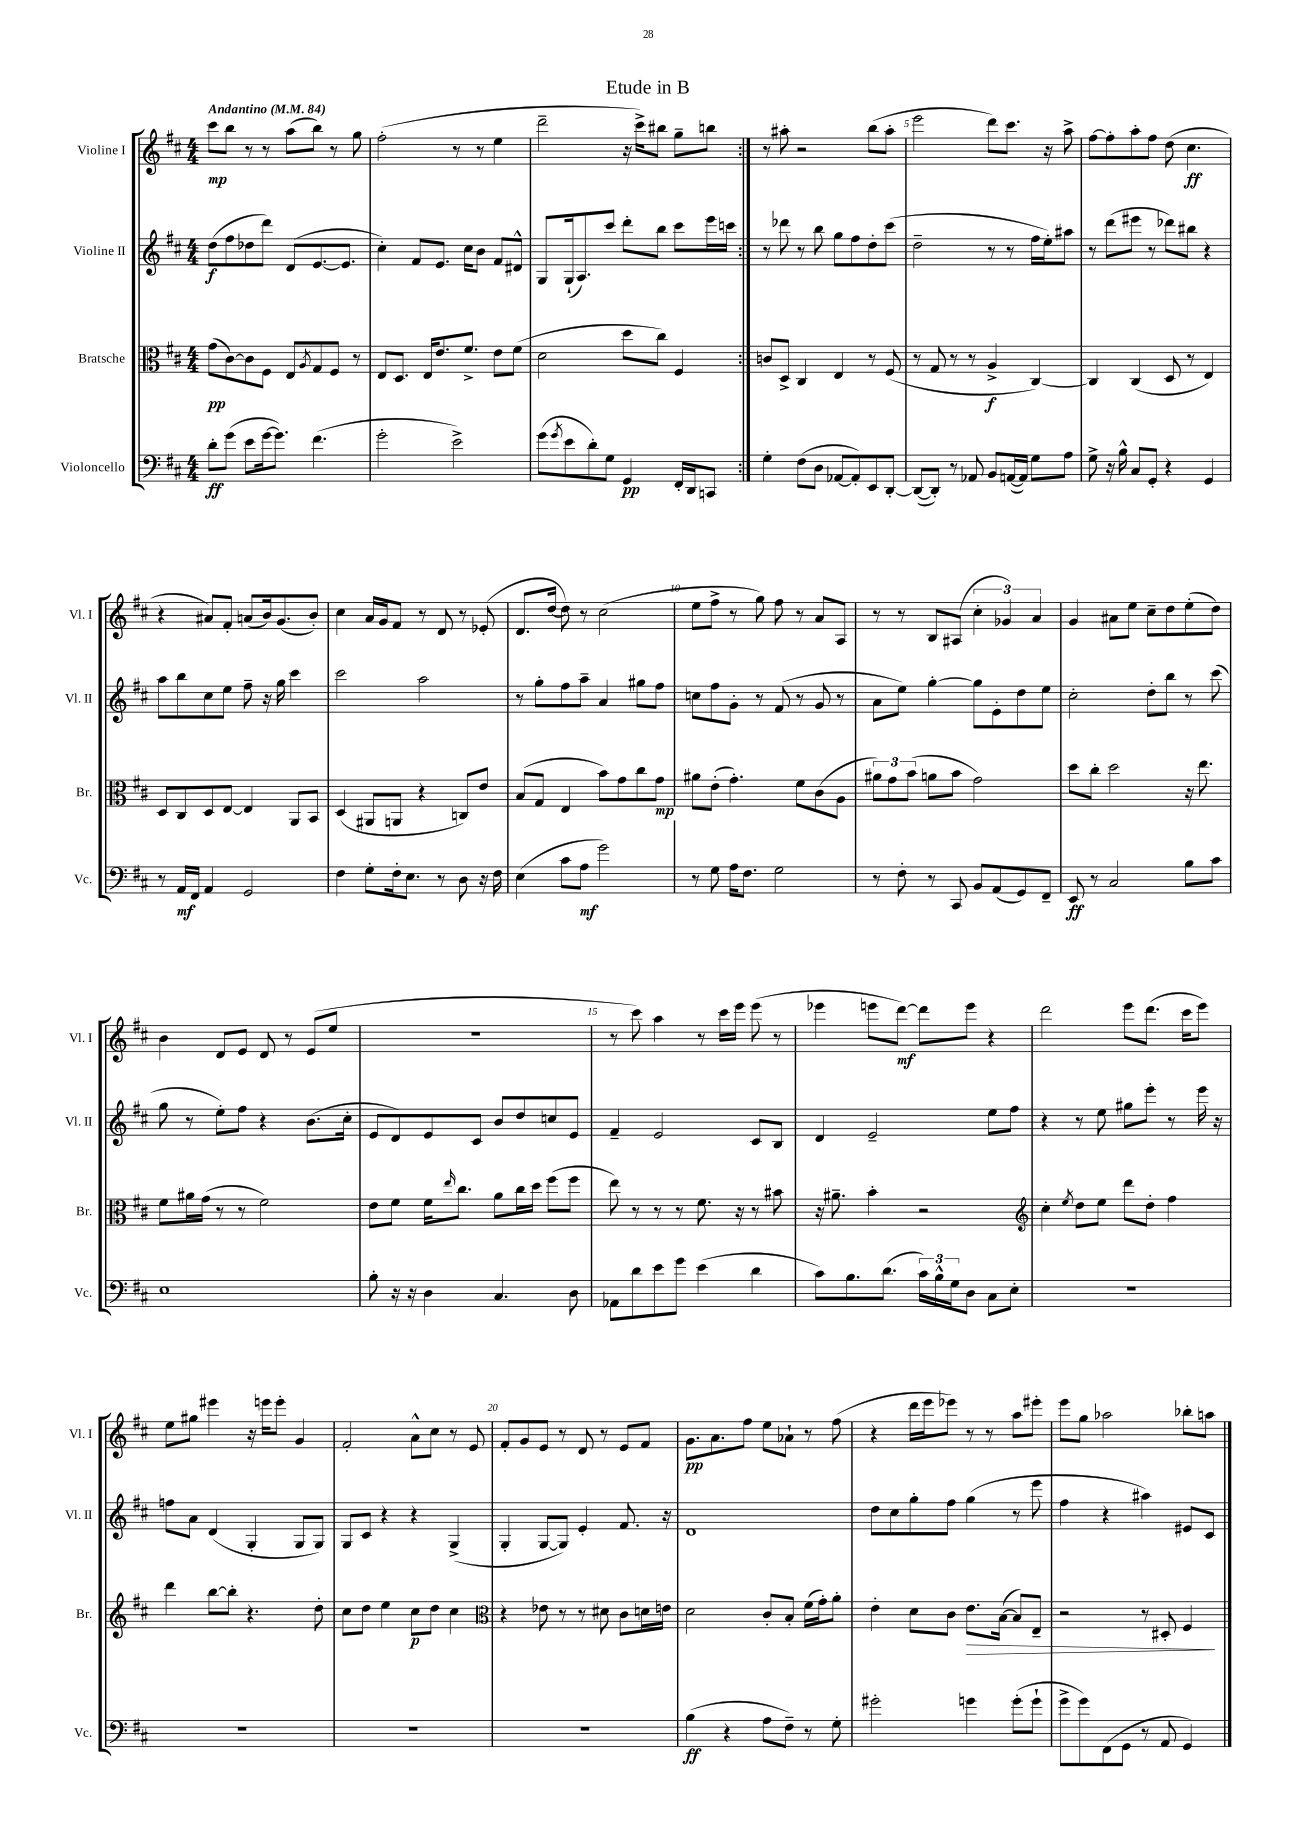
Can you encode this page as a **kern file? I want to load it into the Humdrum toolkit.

**kern	**kern	**kern	**kern
*staff4	*staff3	*staff2	*staff1
*clefF4	*clefC3	*clefG2	*clefG2
*k[f#c#]	*k[f#c#]	*k[f#c#]	*k[f#c#]
*M4/4	*M4/4	*M4/4	*M4/4
*MM84	*MM84	*MM84	*MM84
8d'	(8g	(8dd	8ccc#
(8g	[8c#)	8ff#	8bb
8e	8c#]	8dd-	8r
[16g	8F#	8ddd)	8r
8.g])	.	.	.
.	8E	(8d	(8aa
.	8qA	.	.
(4.f#	8G	[8.e	8bb)
.	8F#	.	8r
.	.	8.e]	.
.	8r	.	8gg
=	=	=	=
2g'	8E	4cc#')	(2ff#'
.	8.D	.	.
.	.	8f#	.
.	16E	.	.
.	8.e	8.e	.
2e^)	.	.	8r
.	8.f#^	16cc#	.
.	.	8b	8r
.	8e	8f#	4ee
.	(8f#	8d#^^	.
=	=	=	=
(8g	2d	8G	2ddd~
8qg	.	.	.
8e	.	(16G`	.
.	.	8.A)	.
8d')	.	.	.
8G	.	8ccc#	.
4GG	8dd	8ddd'	16r
.	.	.	16ccc#^)
.	8cc#)	8bb	8bb#
16FF#'	4F#	8ccc#	8gg~
16DD	.	.	.
8CC	.	16eee	8bb
.	.	16ccc	.
=:|!	=:|!	=:|!	=:|!
4G'	8c	8r	8r
.	8D^	8ddd-	8aa#'
(8F#	4C#	8r	2r
8D	.	8bb	.
[8AA-	4E	8gg	.
8AA-'])	.	8ff#	.
8EE	8r	8dd'	(8bb
[8DD'	(8F#	(8ccc#	8aa#'
=	=	=	=
(8DD_	8r	2dd~	2eee
8DD'])	8G	.	.
8r	8r	.	.
8AA-	8r	.	.
8BB	4A^	8r	8ddd)
([16AA	.	8r	8.ccc#
16AA])	.	.	.
8G	[4C#)	16ff#	.
.	.	16ee')	16r
8A	.	8aa#	8aa^
=	=	=	=
8G^	4C#]	8r	[8ff#
16r	.	(8ddd	8ff#']
16B^^	.	.	.
8C#	(4C#	8eee#	8aa'
8GG'	.	8r	8ff#
4r	8D	8ddd-)	(8dd
.	8r	8bb#	4.cc#
4GG	4E)	4r	.
=	=	=	=
8r	8D	8aa	4r
16AA	8C#	8bb	.
16FF#	.	.	.
4AA	8D	8cc#	8a#)
.	[8E	8ee	8f#'
2GG	4E]	8ff#~	(8a
.	.	16r	16b)
.	.	16gg	(8.g
.	8AA	4ccc#	.
.	8BB	.	8b')
=	=	=	=
4F#	(4D	2ccc#	4cc#
8G'	8AA#	.	16a
.	.	.	16g
16F#'	8AA	.	8f#
8.E	.	.	.
.	4r	2aa	8r
8r	.	.	8d
8D	8C)	.	8r
16r	8e	.	(8e-'
16F#	.	.	.
=	=	=	=
(4E	(8B	8r	8.d
.	8G	8gg'	.
.	.	.	[16dd
8c#	4E	8ff#	8dd])
8A	.	8aa~	8r
2g)	8b)	4a	(2cc#
.	8g	.	.
.	8cc#	8gg#	.
.	8g	8ff#	.
=	=	=	=
8r	8a#	8cc	8ee
8G	(8e'	8ff#	8ff#^
16A	4.g')	8g'	8r
8.F#	.	.	.
.	.	8r	8gg)
2G	.	(8f#	8ff#
.	8f#	8r	8r
.	(8c#	8g	8a
.	8A	8r	8A
=	=	=	=
8r	12a#)	8a	8r
.	12g	.	.
8F#'	.	8ee)	8r
.	(12b	.	.
8r	8a	[4gg'	8B
8CC#	8b	.	(8A#
8BB	2g)	8gg]	6cc#'
(8AA	.	8e'	.
.	.	.	6g-)
8GG)	.	8dd	.
.	.	.	6a
8FF#~	.	8ee	.
=	=	=	=
8EE	8dd	2cc#'	4g
8r	8cc#'	.	.
2C#	2dd	.	8a#
.	.	.	8ee
.	.	8dd'	8cc#~
.	.	8bb	8dd
8B	16r	8r	(8ee'
.	8.ee	.	.
8c#	.	(8ccc#	8dd)
=	=	=	=
1E	8f#	8gg	4b
.	16a#	8r	.
.	(16g	.	.
.	8r	8ee')	8d
.	8r	8ff#	8e
.	2f#)	4r	8d
.	.	.	8r
.	.	(8.b	(8e
.	.	.	8ee
.	.	16cc#'	.
=	=	=	=
8B'	8e	8e	1r
16r	8f#	8d)	.
16r	.	.	.
4D	16f#	8e	.
.	16qqee	.	.
.	8.cc#	.	.
.	.	8c#	.
4.C#	8a	8b	.
.	16cc#	8dd	.
.	16dd	.	.
.	(8ff#	8cc	.
8D	8ff#	8e	.
=	=	=	=
8AA-	8ee)	4f#~	8r
8d	8r	.	8ccc#)
8e	8r	2e	4aa
8g	8r	.	.
(4e	8.f#	.	8r
.	.	.	16ccc#
.	16r	.	16eee
4d	8r	8c#	(8eee
.	8b#	8B	8r
=	=	=	=
8c#)	16r	4d	4eee-
.	8.a#~	.	.
8.B	.	.	.
.	4b'	2e~	8eee
(8.d	.	.	.
.	.	.	[8ddd)
24c#)	2r	.	8ddd]
24B^^	.	.	.
24G	.	.	.
8D	.	.	8eee
8C#	.	8ee	4r
8E'	.	8ff#	.
=	=	=	=
*	*clefG2	*	*
1r	4cc#'	4r	2ddd
.	8qee	.	.
.	8dd	8r	.
.	8ee	8ee	.
.	8ddd	8gg#	8eee
.	8dd'	8eee'	(8.ddd
.	4ff#	8r	.
.	.	.	16ccc#
.	.	16eee	8eee)
.	.	16r	.
=	=	=	=
1r	4ddd	8ff	8ee
.	.	8a	8gg#
.	[8bb	(4d	4eee#
.	8bb']	.	.
.	4.r	4G'	16r
.	.	.	16eee
.	.	.	8eee'
.	.	8G	4g
.	8dd'	8G)	.
=	=	=	=
1r	8cc#	8G	2f#'
.	8dd	8c#	.
.	4ee	4r	.
.	8cc#	4r	8a^^
.	8dd	.	8cc#
.	4cc#	(4G^	8r
.	.	.	8e
=	=	=	=
*	*clefC3	*	*
1r	4r	4G'	8f#'
.	.	.	8g
.	8e-	[8G	8e
.	8r	8G])	8r
.	8r	4e'	8d
.	8d#	.	8r
.	8c#	8.f#	8e
.	16d	.	8f#
.	16e	16r	.
=	=	=	=
(4B	2d	1d	8.g
.	.	.	8.a
4r	.	.	.
.	.	.	8ff#
8A	8c#'	.	8ee
8F#~)	8B'	.	8a-`
8r	(16f#	.	8r
.	16g')	.	.
8G'	8a'	.	(8ff#
=	=	=	=
2g#'	4e'	8dd	4r
.	.	8cc#	.
.	8d	8gg'	16ddd
.	.	.	16eee
.	8c#	8ff#	8eee-)
4g	8.e	(4gg	8r
.	.	.	8r
.	([16B	.	.
(8g'	8B])	8r	8aa
8g`	8E~	8eee	8eee#'
=	=	=	=
8g^	2r	4ff#	8eee
8g)	.	.	8gg
(8FF#	.	4r	2aa-
8GG	.	.	.
8r	8r	4aa#)	.
8AA	8D#'	.	.
4GG)	4F#	8e#	8bb-'
.	.	8c#	8aa
==	==	==	==
*-	*-	*-	*-
